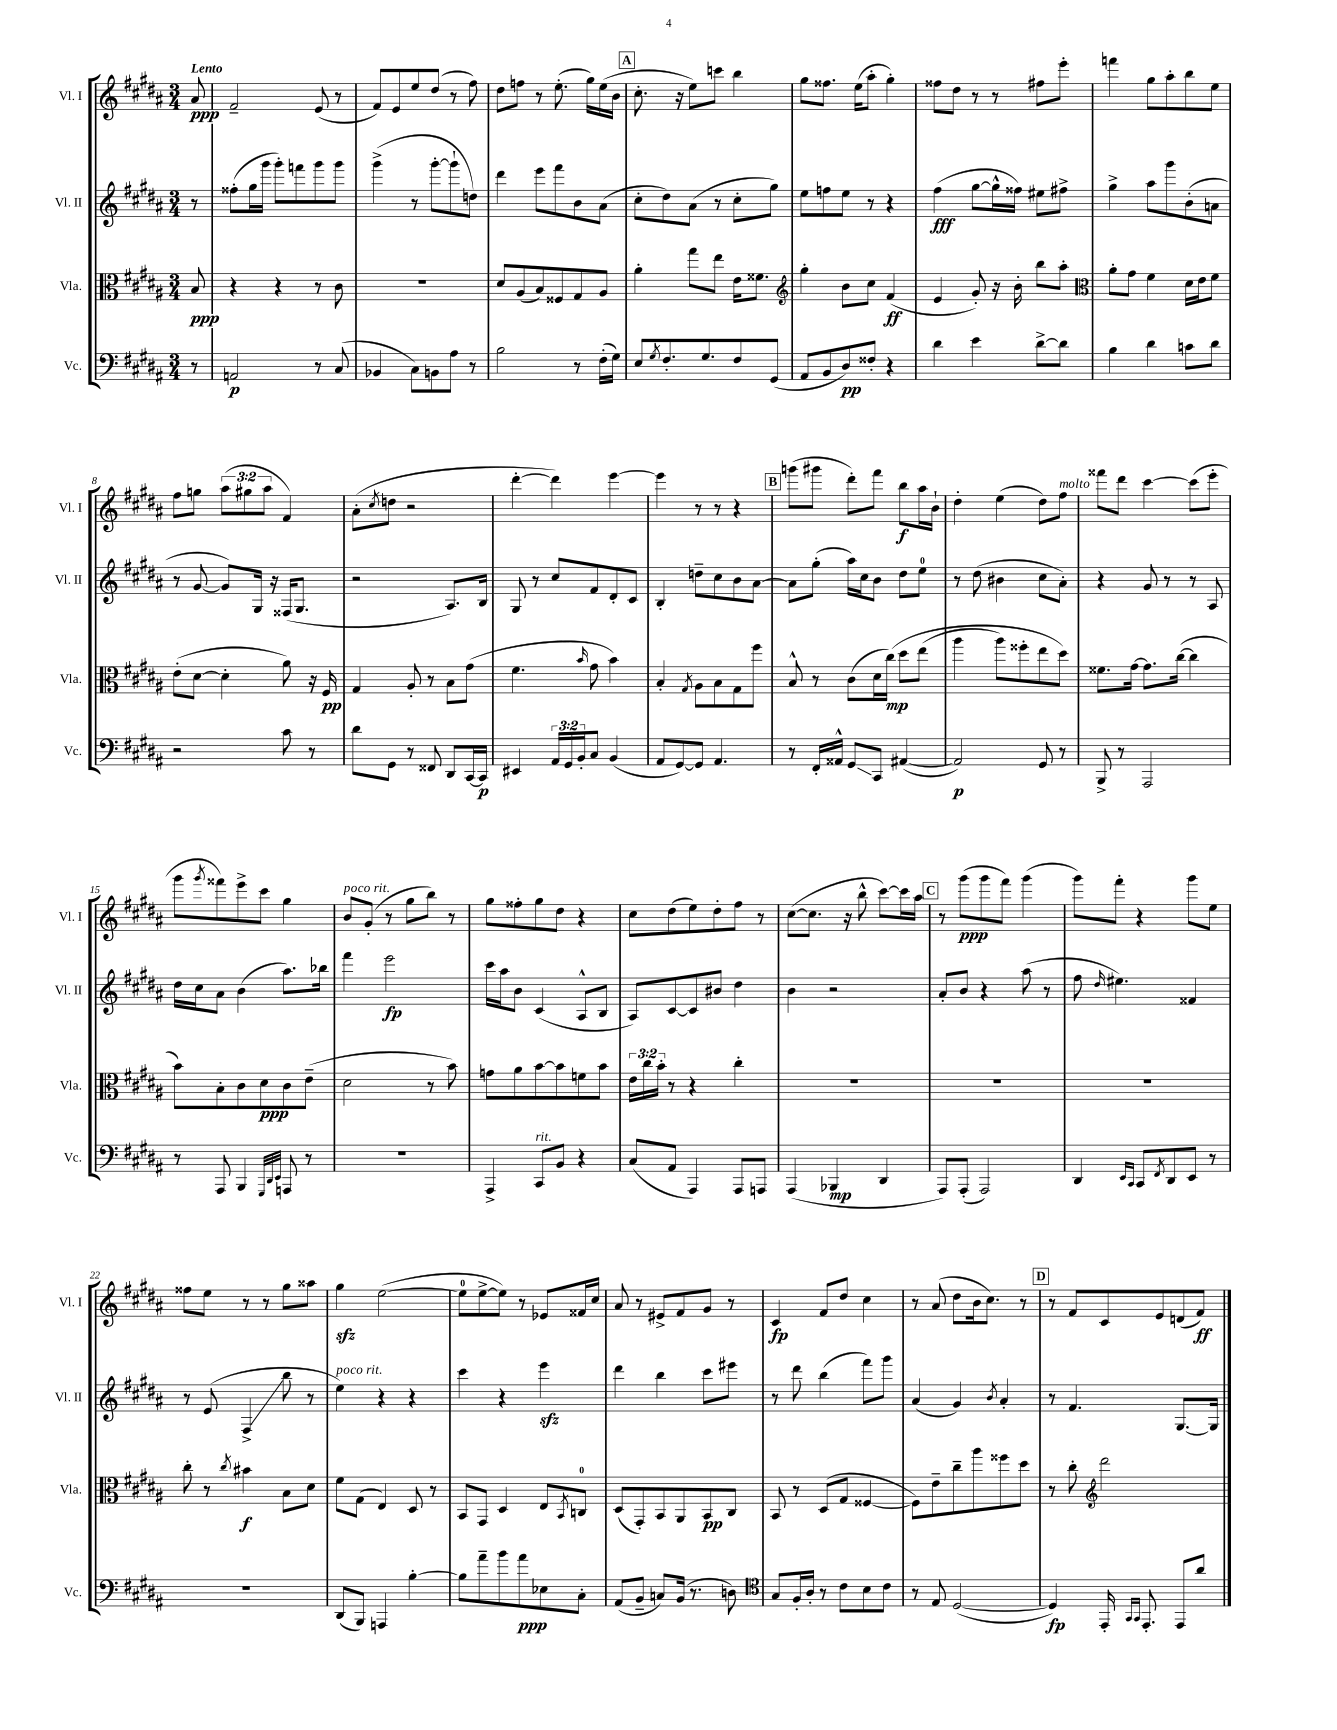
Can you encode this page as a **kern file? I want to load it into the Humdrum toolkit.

**kern	**kern	**kern	**kern
*staff4	*staff3	*staff2	*staff1
*clefF4	*clefC3	*clefG2	*clefG2
*k[f#c#g#d#a#]	*k[f#c#g#d#a#]	*k[f#c#g#d#a#]	*k[f#c#g#d#a#]
*M3/4	*M3/4	*M3/4	*M3/4
8r	8B	8r	8a#
=	=	=	=
2AA	4r	(8ff##'	2f#~
.	.	16gg#	.
.	.	16ggg#	.
.	4r	8ggg#')	.
.	.	8fff	.
8r	8r	8ggg#	(8e
(8C#	8c#	8ggg#	8r
=	=	=	=
4BB-	2.r	(4ggg#^	8f#)
.	.	.	8e
8C#)	.	8r	8ee
8BB	.	[8ggg#'	(8dd#
8A#	.	8ggg#`]	8r
8r	.	8dd)	8ff#)
=	=	=	=
2B	8d#	4ddd#	8dd#
.	(8A#	.	8ff
.	8B)	8eee	8r
.	8F##	8fff#	(8.ee'
8r	8G#	8b	.
.	.	.	16gg#)
(16F#'	8A#	(8a#	(16ee
16G#)	.	.	16b
=	=	=	=
8E	4a#'	8cc#'	8.cc#'
8qG#	.	.	.
8.F#'	.	8dd#)	.
.	.	.	16r
.	8gg#	(8a#	8ee)
8.G#	.	.	.
.	8ee	8r	8ccc
8F#	16e	8cc#'	4bb
.	8.f##	.	.
(8GG#	.	8gg#)	.
=	=	=	=
*	*clefG2	*	*
8AA#	4gg#'	8ee	8gg#
8BB	.	8ff	8.ff##
8D#)	8b	8ee	.
.	.	.	(16ee
8F##'	8cc#	8r	8aa#'
4r	(4f#	4r	4gg#')
=	=	=	=
4d#	4e	(4ff#	8ff##
.	.	.	8dd#
4e	8g#')	[8gg#	8r
.	16r	16gg#^^]	8r
.	16b'	16ff##)	.
[8d#^	8bb	8ee#	8ff#
8d#]	8aa#'	8ff#^	8eee'
=	=	=	=
*	*clefC3	*	*
4B	8a#'	4gg#^	4fff
.	8g#	.	.
4d#	4f#	8aa#	8gg#
.	.	8ggg#	8aa#'
8c	16d#	(8b'	8bb
.	16e	.	.
8d#	8f#	8a	8ee
=	=	=	=
2r	(8e'	8r	8ff#
.	[8d#	[8g#	8gg
.	4d#']	8g#])	(12aa#
.	.	.	12gg#
.	.	16G#	.
.	.	.	12aa#
.	.	16r	.
8c#	8a#)	(16F##	4f#)
.	.	8.G#	.
8r	16r	.	.
.	16F#	.	.
=	=	=	=
8d#	4G#	2r	(8a#'
.	.	.	8qcc#
8GG#	.	.	8dd
8r	8A#'	.	2r
8FF##	8r	.	.
8DD#	8B	8.A#)	.
[16CC#	(8g#	.	.
16CC#]	.	16B	.
=	=	=	=
4EE#	4.f#	8G#	[4ddd#'
.	.	8r	.
24AA#	.	8cc#	4ddd#])
24GG#	.	.	.
24BB'	.	.	.
.	16qqb	.	.
8C#	8g#	8f#	.
(4BB	4b)	8d#'	[4eee
.	.	8c#	.
=	=	=	=
8AA#	4B'	4B'	4eee]
[8GG#)	.	.	.
.	8qG#	.	.
8GG#]	8A#	8dd~	8r
4.AA#	8B	8cc#	8r
.	8G#	8b	4r
.	8ff#	[8a#	.
=	=	=	=
8r	8B^^	8a#]	(8ggg
16FF#'	8r	(8gg#'	8ggg#
16AA##^^	.	.	.
8GG#	(8c#	16aa#)	8ddd#')
.	.	16cc#	.
8CC#	16d#	8b	8fff#
.	&(16cc#)	.	.
([4AA#	8dd#	8dd#	8bb
.	(8ee	8ee	16aa#
.	.	.	16b`
=	=	=	=
2AA#])	4aa#	8r	4dd#'
.	.	(8dd#	.
.	8aa#)	4b#	(4ee
.	8ff##'	.	.
8GG#	8ee	8cc#	8dd#)
8r	8dd#&)	8a#')	8ff#
=	=	=	=
8BBB^	8.f##	4r	8fff##
8r	.	.	8ddd#
.	[16g#	.	.
2AAA#	8.g#]	8g#	[4ccc#
.	.	8r	.
.	([16cc#	.	.
.	4cc#]	8r	(8ccc#]
.	.	8A#	8eee'
=	=	=	=
8r	8b)	16dd#	8ggg#
.	.	16cc#	.
.	.	.	8qggg#
8AAA#	8B'	8a#	8fff##)
4BBB	8c#	(4b	8eee^
.	8d#	.	8ccc#
32qqGGG#	.	.	.
32qqDD#	.	.	.
32qqEE	.	.	.
8AAA	8c#	8.aa#)	4gg#
8r	(8e~	.	.
.	.	16bb-	.
=	=	=	=
2.r	2d#	4fff#	8b
.	.	.	(8g#'
.	.	2eee	8r
.	.	.	8gg#
.	8r	.	8bb)
.	8b)	.	8r
=	=	=	=
4AAA#^	8g	16ccc#	8gg#
.	.	16aa#	.
.	8a#	8b	8ff##'
8CC#	[8b	(4c#	8gg#
8BB	8b]	.	8dd#
4r	8f	8A#^^	4r
.	8b	8B	.
=	=	=	=
(8C#	24e	8A#)	8cc#
.	24cc#	.	.
.	24b'	.	.
8AA#	8r	[8c#	(8dd#
4AAA#)	4r	8c#]	8ee)
.	.	8b#	8dd#'
8AAA#	4cc#'	4dd#	8ff#
8AAA	.	.	8r
=	=	=	=
(4AAA#	2.r	4b	([8cc#
.	.	.	8.cc#]
4BBB-	.	2r	.
.	.	.	16r
.	.	.	8bb^^
4DD#	.	.	[8ccc#)
.	.	.	16ccc#]
.	.	.	16aa#
=	=	=	=
8AAA#)	2.r	8a#'	8r
(8AAA#'	.	8b	(8ggg#
2AAA#)	.	4r	8ggg#
.	.	.	8fff#)
.	.	(8aa#	(4ggg#
.	.	8r	.
=	=	=	=
4DD#	2.r	8ff#	8ggg#)
.	.	16qqdd#	.
.	.	4.ee#)	8fff#'
16qqEE	.	.	.
16qqCC#	.	.	.
8CC#	.	.	4r
8qFF#	.	.	.
8DD#	.	.	.
8EE	.	4f##	8ggg#
8r	.	.	8ee
=	=	=	=
2.r	8cc#'	8r	8ff##
.	8r	(8e	8ee
.	8qcc#	.	.
.	4b#	4F#^	8r
.	.	.	8r
.	8B	8bb	8gg#
.	8d#	8r	8aa##
=	=	=	=
(8DD#	8f#	4ee)	4gg#
8BBB)	(8G#	.	.
4AAA	4E)	4r	([2ee
[4B'	8D#	4r	.
.	8r	.	.
=	=	=	=
8B]	8BB	4ccc#	8ee]
8a#~	8GG#	.	[8ee^
8b	4D#	4r	8ee])
8a#	.	.	8r
8E-	8E	4eee	8e-
.	8qBB	.	.
8C#'	8C	.	16f##
.	.	.	16cc#
=	=	=	=
(8AA#	(8D#	4ddd#	8a#
8BB~	8GG#')	.	8r
8C)	8BB	4bb	8e#^
(16BB	8AA#	.	8f#
8.r	.	.	.
.	8BB	8ccc#	8g#
8D)	8C#	8eee#	8r
=	=	=	=
*clefC4	*	*	*
8G#	8BB	8r	4c#
16F#'	8r	8ddd#	.
16A#'	.	.	.
8r	(8D#	(4bb	8f#
8c#	8G#	.	8dd#
8B	[4F##	8fff#)	4cc#
8c#	.	8ggg#	.
=	=	=	=
8r	8F##])	(4a#	8r
8E	8e~	.	(8a#
([2D#	8cc#~	4g#)	8dd#
.	8aa#	.	16b
.	.	.	8.cc#)
.	.	8qb	.
.	8ff##	4a#'	.
.	8dd#	.	8r
=	=	=	=
4D#])	8r	8r	8r
.	8cc#'	4.f#	8f#
*	*clefG2	*	*
16EE'	2ddd#	.	8c#
16qqGG#	.	.	.
16qqGG#	.	.	.
8.EE'	.	.	.
.	.	.	8e
8EE	.	[8.G#	(8d
8a#	.	.	8f#)
.	.	16G#]	.
==	==	==	==
*-	*-	*-	*-
